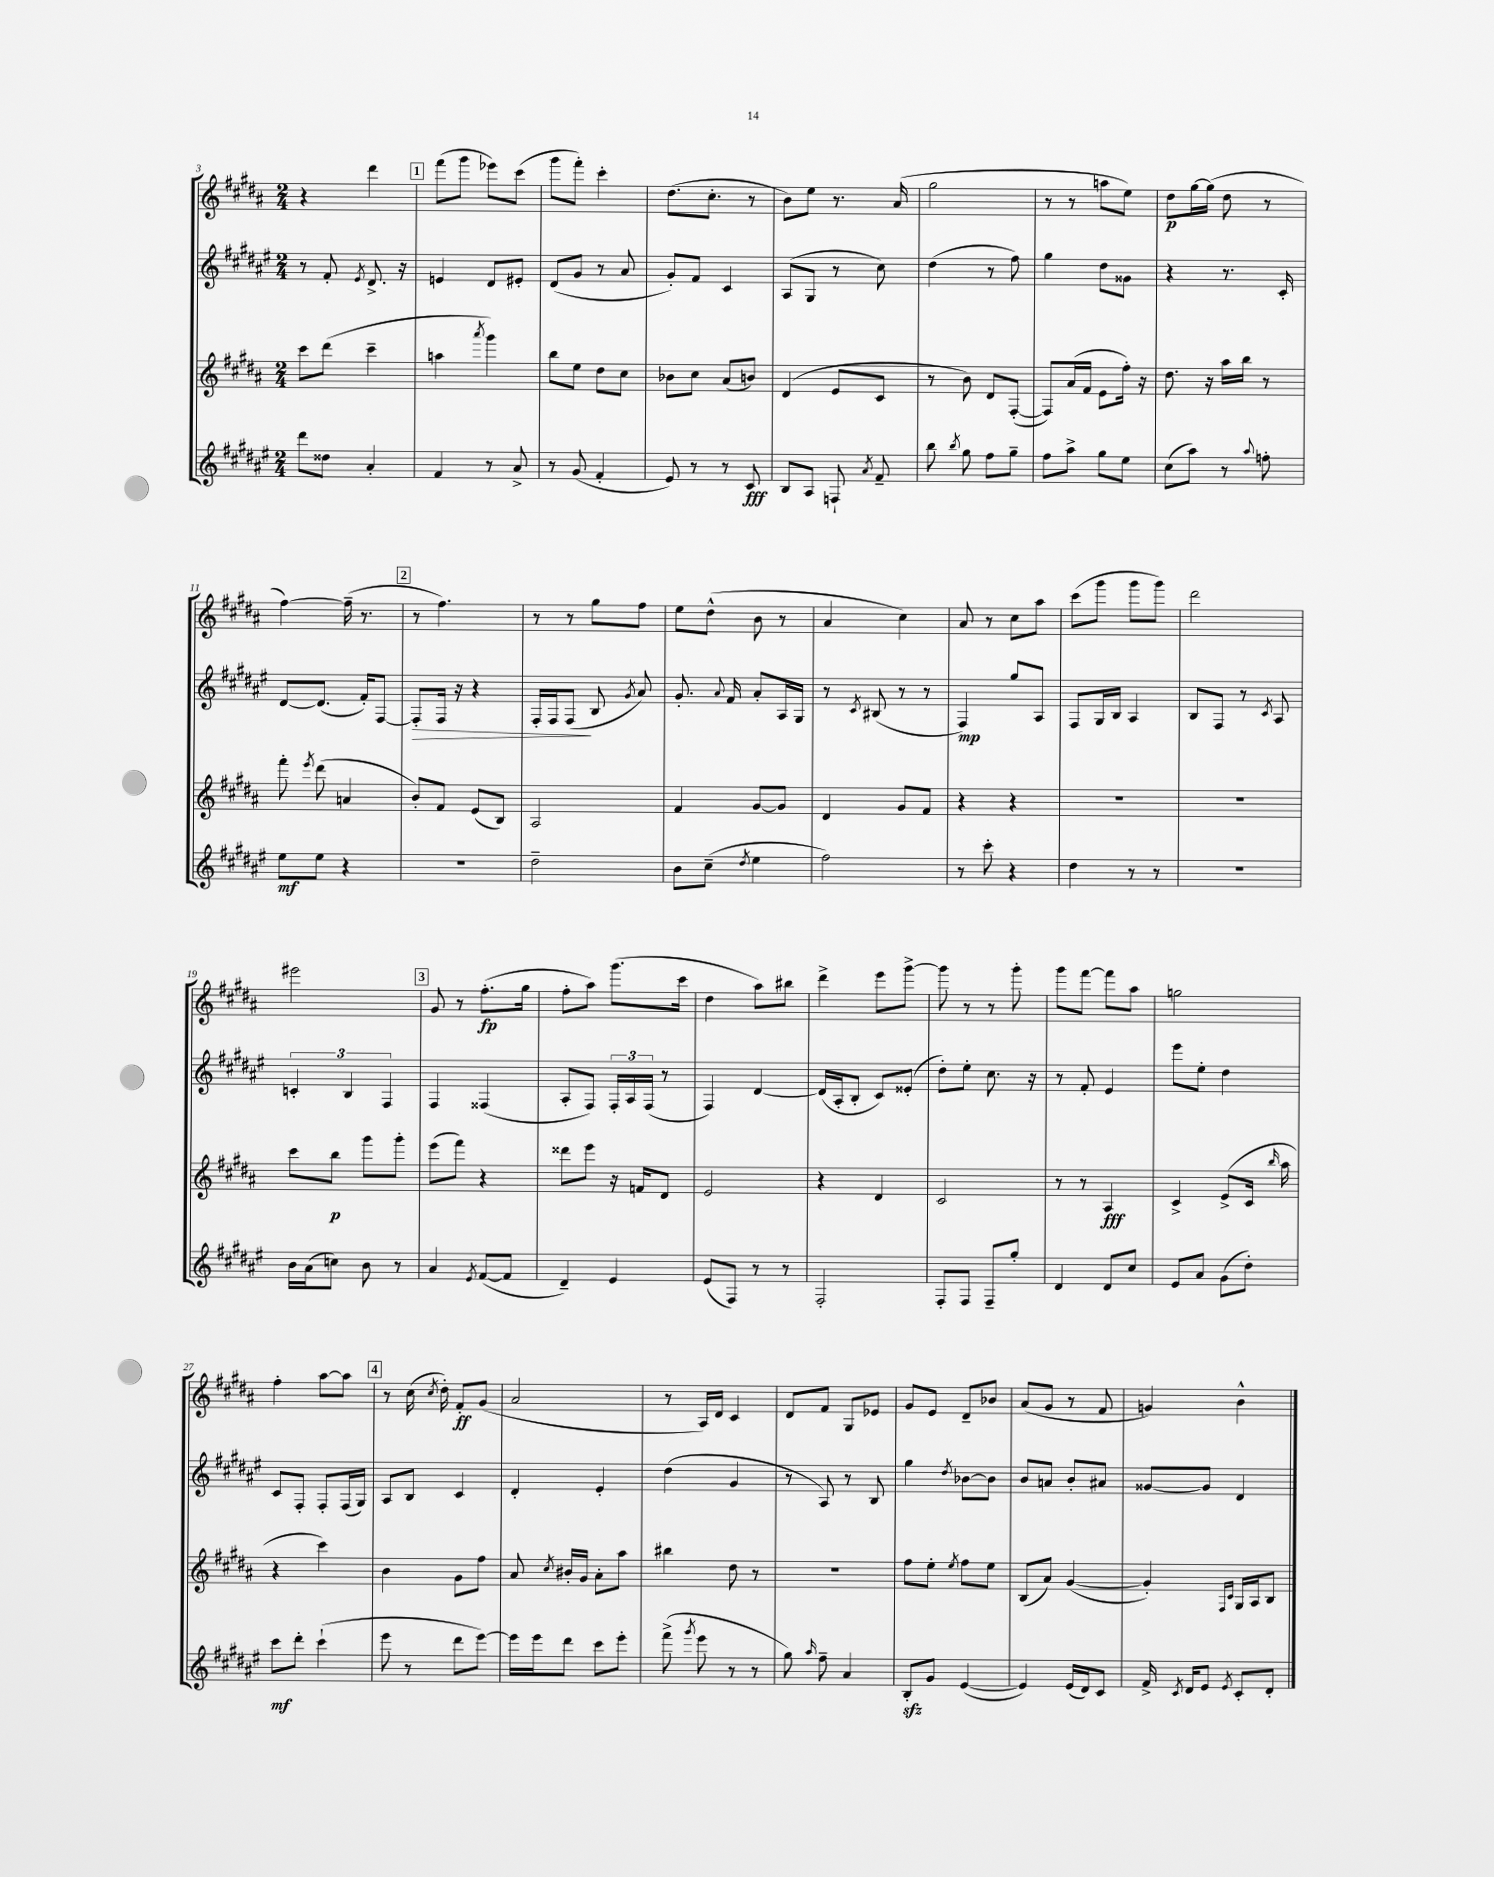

**kern	**dynam	**kern	**dynam	**kern	**dynam	**kern	**dynam
*part4	*part4	*part3	*part3	*part2	*part2	*part1	*part1
*staff4	*staff4	*staff3	*staff3	*staff2	*staff2	*staff1	*staff1
*clefG2	*	*clefG2	*	*clefG2	*	*clefG2	*
*k[f#c#g#d#a#e#]	*	*k[f#c#g#d#a#]	*	*k[f#c#g#d#a#e#]	*	*k[f#c#g#d#a#]	*
*M2/4	*	*M2/4	*	*M2/4	*	*M2/4	*
=3	=3	=3	=3	=3	=3	=3	=3
8ddd#\L	.	8ccc#\L	.	8r	.	4r	.
8dd##X\J	.	(8ddd#\J	.	8f#'/	.	.	.
.	.	.	.	8qe#/	.	.	.
4a#'/	.	4ccc#~\	.	8.d#^/	.	4ddd#\	.
.	.	.	.	16r	.	.	.
!!LO:REH:place=s1:t=1
=4	=4	=4	=4	=4	=4	=4	=4
4f#/	.	4aan\	.	4en/	.	(8fff#\L	.
.	.	.	.	.	.	8ggg#\J	.
.	.	8qaaa#/	.	.	.	.	.
8r	.	4ggg#\)	.	8d#/L	.	8eee-X\L)	.
8a#^/	.	.	.	8e#X'/J	.	(8ccc#\J	.
=5	=5	=5	=5	=5	=5	=5	=5
8r	.	8bb\L	.	(8d#/L	.	8ggg#\L	.
(8g#/	.	8ee\J	.	8g#/J	.	8fff#'\J)	.
4f#'/	.	8dd#\L	.	8r	.	4ccc#'\	.
.	.	8cc#\J	.	8a#/	.	.	.
=6	=6	=6	=6	=6	=6	=6	=6
8e#/)	.	8b-X\L	.	8g#'/L)	.	(8.dd#\L	.
8r	.	8cc#\J	.	8f#/J	.	.	.
.	.	.	.	.	.	8.cc#'\J	.
8r	.	(8a#/L	.	4c#/	.	.	.
8c#/	fff	8bn/J)	.	.	.	8r	.
=7	=7	=7	=7	=7	=7	=7	=7
8B/L	.	(4d#/	.	(8A#/L	.	8b\L)	.
8A#/J	.	.	.	8G#/J	.	8ee\J	.
8Fn`/	.	8e/L	.	8r	.	8.r	.
8qa#/	.	.	.	.	.	.	.
8f#~/	.	8c#/J	.	8cc#\)	.	.	.
.	.	.	.	.	.	(16a#/	.
=8	=8	=8	=8	=8	=8	=8	=8
8bb\	.	8r	.	(4dd#\	.	2gg#\	.
8qbb/	.	.	.	.	.	.	.
8gg#\	.	8b\)	.	.	.	.	.
8ff#\L	.	8d#/L	.	8r	.	.	.
8gg#~\J	.	([8F#'/J	.	8ff#\)	.	.	.
=9	=9	=9	=9	=9	=9	=9	=9
8ff#\L	.	8F#/L])	.	4gg#\	.	8r	.
8aa#^\J	.	(16a#/L	.	.	.	8r	.
.	.	16f#/JJ	.	.	.	.	.
8gg#\L	.	8e\L	.	8dd#\L	.	8aan\L	.
8ee#\J	.	16ff#'\Jk)	.	8g##X\J	.	8ee\J)	.
.	.	16r	.	.	.	.	.
=10	=10	=10	=10	=10	=10	=10	=10
(8cc#\L	.	8.dd#\	.	4r	.	8dd#\L	p
8aa#\J)	.	.	.	.	.	[16gg#\L	.
.	.	16r	.	.	.	(16gg#\JJ]	.
8r	.	16aa#\LL	.	8.r	.	8dd#\	.
.	.	16bb\JJ	.	.	.	.	.
8qqaa#/	.	.	.	.	.	.	.
8ffn'\	.	8r	.	.	.	8r	.
.	.	.	.	16c#'/	.	.	.
!!LO:LB:g=z
=11	=11	=11	=11	=11	=11	=11	=11
8ee#\L	mf	8fff#'\	.	[8d#/L	.	[4ff#\)	.
.	.	8qeee/	.	.	.	.	.
8ee#\J	.	(8ddd#\	.	(8.d#/J]	.	.	.
4r	.	4an/	.	.	.	(16ff#~\]	.
.	.	.	.	16f#'/KL)	.	8.r	.
.	.	.	.	[8F#/J	.	.	.
!!LO:REH:place=s1:t=2
=12	=12	=12	=12	=12	=12	=12	=12
!	!	!	!	!	!LO:HP:b	!	!
2r	.	8b'/L)	.	8F#'/L]	>	8r	.
.	.	8f#/J	.	16F#/Jk	.	4.ff#\)	.
.	.	.	.	16r	.	.	.
.	.	(8e/L	.	4r	.	.	.
.	.	8B/J)	.	.	.	.	.
=13	=13	=13	=13	=13	=13	=13	=13
2dd#~\	.	2A#/	.	16F#'/LL	.	8r	.
.	.	.	.	16F#/J	.	.	.
.	.	.	.	(8F#/J	.	8r	.
.	.	.	.	8B/	]	8gg#\L	.
.	.	.	.	8qg#/	.	.	.
.	.	.	.	8a#/)	.	8ff#\J	.
=14	=14	=14	=14	=14	=14	=14	=14
8b\L	.	4f#/	.	8.g#'/	.	8ee\L	.
(8cc#~\J	.	.	.	.	.	(8dd#^^\J	.
.	.	.	.	8qqa#/	.	.	.
.	.	.	.	16f#/	.	.	.
8qdd#/	.	.	.	.	.	.	.
4ee#\	.	[8g#/L	.	8a#'/L	.	8b\	.
.	.	8g#/J]	.	16A#/L	.	8r	.
.	.	.	.	16G#/JJ	.	.	.
=15	=15	=15	=15	=15	=15	=15	=15
2ff#\)	.	4d#/	.	8r	.	4a#/	.
.	.	.	.	8qc#/	.	.	.
.	.	.	.	(8B#X/	.	.	.
.	.	8g#/L	.	8r	.	4cc#\)	.
.	.	8f#/J	.	8r	.	.	.
=16	=16	=16	=16	=16	=16	=16	=16
8r	.	4r	.	4F#/)	mp	8a#/	.
8ccc#'\	.	.	.	.	.	8r	.
4r	.	4r	.	8gg#/L	.	8cc#\L	.
.	.	.	.	8A#/J	.	8aa#\J	.
=17	=17	=17	=17	=17	=17	=17	=17
4dd#\	.	2r	.	8F#/L	.	(8ccc#\L	.
.	.	.	.	16G#/L	.	8ggg#\J	.
.	.	.	.	16B/JJ	.	.	.
8r	.	.	.	4A#/	.	8ggg#\L	.
8r	.	.	.	.	.	8ggg#\J)	.
=18	=18	=18	=18	=18	=18	=18	=18
2r	.	2r	.	8B/L	.	2ddd#\	.
.	.	.	.	8F#/J	.	.	.
.	.	.	.	8r	.	.	.
.	.	.	.	8qc#/	.	.	.
.	.	.	.	8A#/	.	.	.
!!LO:LB:g=z
=19	=19	=19	=19	=19	=19	=19	=19
16b\LL	.	8ccc#\L	.	6cn'/	.	2eee#X\	.
(16a#\J	.	.	.	.	.	.	.
8ccn\J)	.	8bb\J	p	.	.	.	.
.	.	.	.	6B/	.	.	.
8b\	.	8ggg#\L	.	.	.	.	.
.	.	.	.	6F#/	.	.	.
8r	.	8ggg#'\J	.	.	.	.	.
!!LO:REH:place=s1:t=3
=20	=20	=20	=20	=20	=20	=20	=20
4a#/	.	(8eee\L	.	4F#/	.	8g#/	.
.	.	8fff#\J)	.	.	.	8r	.
8qe#/	.	.	.	.	.	.	.
([8f#/L	.	4r	.	(4F##X/	.	(8.ff#'\L	fp
8f#/J]	.	.	.	.	.	.	.
.	.	.	.	.	.	16gg#\Jk	.
=21	=21	=21	=21	=21	=21	=21	=21
4d#~/)	.	8ddd##X\L	.	8A#'/L	.	8ff#'\L	.
.	.	8eee\J	.	8F#/J)	.	8aa#\J)	.
4e#/	.	16r	.	24F#'/LL	.	(8.ggg#\L	.
.	.	.	.	24A#/	.	.	.
.	.	16fn/KL	.	.	.	.	.
.	.	.	.	(24F#/JJ	.	.	.
.	.	8d#/J	.	8r	.	.	.
.	.	.	.	.	.	16ccc#\Jk	.
=22	=22	=22	=22	=22	=22	=22	=22
(8e#/L	.	2e/	.	4F#/)	.	4dd#\	.
8F#/J)	.	.	.	.	.	.	.
8r	.	.	.	[4d#/	.	8aa#\L)	.
8r	.	.	.	.	.	8bb#X\J	.
=23	=23	=23	=23	=23	=23	=23	=23
2F#'/	.	4r	.	(16d#/LL]	.	4ddd#^\	.
.	.	.	.	16A#'/J	.	.	.
.	.	.	.	8B'/J	.	.	.
.	.	4d#/	.	8c#/L)	.	8eee\L	.
.	.	.	.	(8e##X'/J	.	[8ggg#^\J	.
=24	=24	=24	=24	=24	=24	=24	=24
8F#'/L	.	2c#/	.	8dd#'\L)	.	8ggg#\]	.
8F#/J	.	.	.	8ee#'\J	.	8r	.
8F#~/L	.	.	.	8.cc#\	.	8r	.
8gg#'/J	.	.	.	.	.	8ggg#'\	.
.	.	.	.	16r	.	.	.
=25	=25	=25	=25	=25	=25	=25	=25
4d#/	.	8r	.	8r	.	8ggg#\L	.
.	.	8r	.	8f#'/	.	[8fff#\J	.
8d#/L	.	4A#/	fff	4e#/	.	8fff#\L]	.
8cc#/J	.	.	.	.	.	8aa#\J	.
=26	=26	=26	=26	=26	=26	=26	=26
8e#/L	.	4c#^/	.	8eee#\L	.	2ggn\	.
8a#/J	.	.	.	8ee#'\J	.	.	.
(8g#\L	.	(8e^/L	.	4dd#\	.	.	.
8dd#'\J)	.	16c#/Jk	.	.	.	.	.
.	.	16qqbb/	.	.	.	.	.
.	.	16aa#\	.	.	.	.	.
!!LO:LB:g=z
=27	=27	=27	=27	=27	=27	=27	=27
8ccc#\L	mf	4r	.	8c#/L	.	4ff#'\	.
8ddd#'\J	.	.	.	8F#'/J	.	.	.
(4ccc#`\	.	4ccc#\)	.	8F#'/L	.	[8aa#\L	.
.	.	.	.	(16F#/L	.	8aa#\J]	.
.	.	.	.	16G#/JJ)	.	.	.
!!LO:REH:place=s1:t=4
=28	=28	=28	=28	=28	=28	=28	=28
8eee#\	.	4b\	.	8A#/L	.	8r	.
8r	.	.	.	8B/J	.	(16cc#\	.
.	.	.	.	.	.	8qcc#/	.
.	.	.	.	.	.	16dd#'\)	.
8ddd#\L	.	8g#\L	.	4c#/	.	8f#'/L	ff
[8eee#\J)	.	8ff#\J	.	.	.	(8g#/J	.
=29	=29	=29	=29	=29	=29	=29	=29
16eee#\LL]	.	8a#/	.	4d#'/	.	2a#/	.
16eee#\J	.	.	.	.	.	.	.
.	.	8qcc#/	.	.	.	.	.
8ddd#\J	.	16b#X'/LL	.	.	.	.	.
.	.	16g#/JJ	.	.	.	.	.
8ccc#\L	.	8a#'\L	.	4e#'/	.	.	.
8eee#'\J	.	8aa#\J	.	.	.	.	.
=30	=30	=30	=30	=30	=30	=30	=30
(8fff#^\	.	4bb#X\	.	(4dd#\	.	8r	.
8qggg#/	.	.	.	.	.	.	.
8eee#\	.	.	.	.	.	16A#/LL)	.
.	.	.	.	.	.	16d#/JJ	.
8r	.	8dd#\	.	4g#/	.	4c#/	.
8r	.	8r	.	.	.	.	.
=31	=31	=31	=31	=31	=31	=31	=31
8gg#\)	.	2r	.	8r	.	8d#/L	.
16qqaa#/	.	.	.	.	.	.	.
8ff#~\	.	.	.	8A#/)	.	8f#/J	.
4a#/	.	.	.	8r	.	8G#/L	.
.	.	.	.	8B/	.	8e-X/J	.
=32	=32	=32	=32	=32	=32	=32	=32
8Bzz'/L	.	8ff#\L	.	4gg#\	.	8g#/L	.
8g#/J	.	8ee'\J	.	.	.	8e/J	.
.	.	8qee/	.	8qdd#/	.	.	.
([4e#/	.	8ff#\L	.	[8b-X\L	.	8d#~/L	.
.	.	8ee\J	.	8b-\J]	.	8b-X/J	.
=33	=33	=33	=33	=33	=33	=33	=33
4e#/])	.	(8B/L	.	8b/L	.	(8a#/L	.
.	.	8a#/J)	.	8an/J	.	8g#/J	.
(16e#/LL	.	([4g#/	.	8b'/L	.	8r	.
16d#/J)	.	.	.	.	.	.	.
8c#/J	.	.	.	8a#X/J	.	8f#/	.
=34	=34	=34	=34	=34	=34	=34	=34
16f#^/	.	4g#'/])	.	[8g##X/L	.	4gn/)	.
8qc#/	.	.	.	.	.	.	.
16d#/KL	.	.	.	.	.	.	.
8e#/J	.	.	.	8g##/J]	.	.	.
.	.	16qqF#/LL	.	.	.	.	.
8qe#/	.	16qqc#/JJ	.	.	.	.	.
8c#'/L	.	16G#/LL	.	4d#/	.	4b^^\	.
.	.	16A#/J	.	.	.	.	.
8d#'/J	.	8B/J	.	.	.	.	.
==	==	==	==	==	==	==	==
*-	*-	*-	*-	*-	*-	*-	*-
